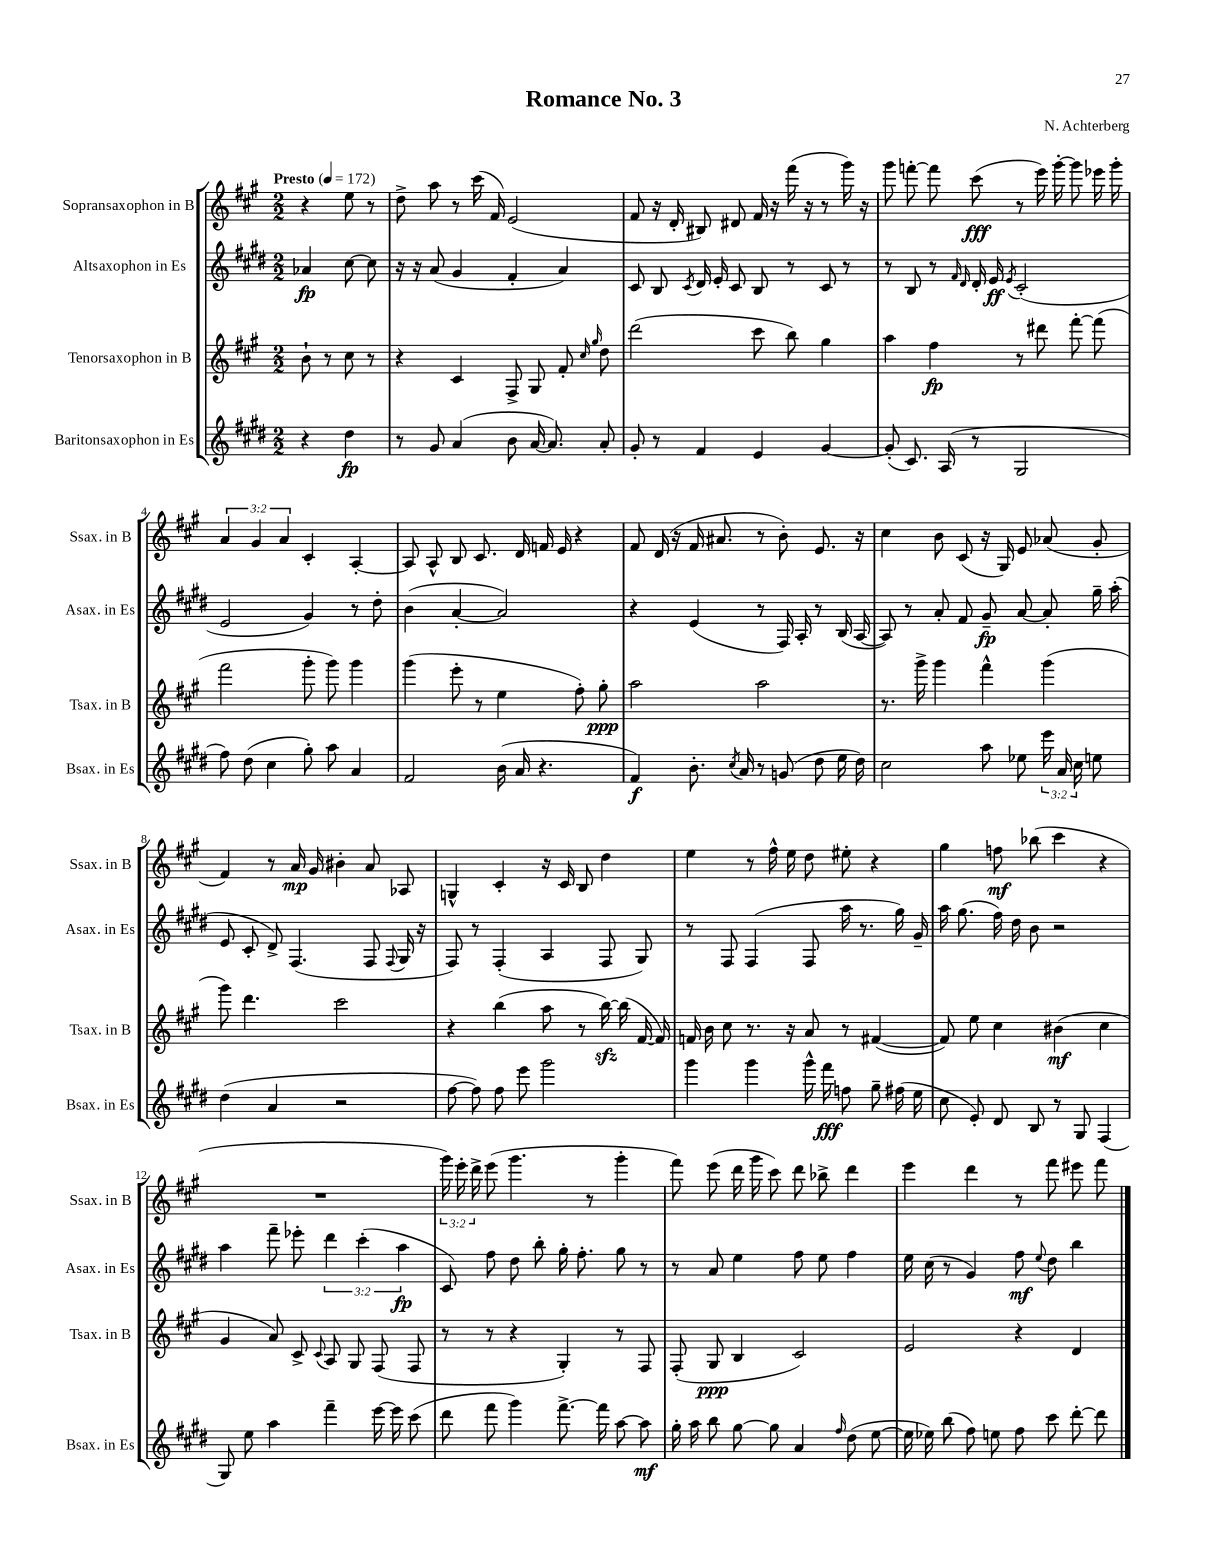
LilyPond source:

\header { title = "Romance No. 3" composer = "N. Achterberg" }
<<
\new StaffGroup <<
\new Staff = "s0" \with { instrumentName = "Sopransaxophon in B" shortInstrumentName = "Ssax. in B" } {
    \clef treble \key a \major \numericTimeSignature \time 2/2 \override Staff.TupletNumber.text = #tuplet-number::calc-fraction-text \partial 2 \tempo "Presto" 4 = 172
    \autoBeamOff r4 e''8 r8 |
    d''8-> a''8 r8 cis'''16( fis'16) e'2( |
    fis'8 r16 d'16-. bis8) dis'8 fis'16 r16 fis'''16( r16 r8 gis'''16) r16 |
    gis'''8 f'''8~-. f'''8 cis'''8\fff( r8 e'''16) gis'''16~-. gis'''8 ees'''16 gis'''16-. |
    \tuplet 3/2 { a'4 gis'4 a'4 } cis'4-. a4~-. |
    a8 a8-^ b8 cis'8. d'16 f'16 e'16 r4 |
    fis'8 d'16( r16 fis'16 ais'8. r8 b'8-.) e'8. r16 |
    cis''4 b'8 cis'8( r16 gis16) e'8 aes'8( gis'8-. |
    fis'4) r8 a'16\mp gis'16 bis'4-. a'8 aes8 |
    g4-^ cis'4-. r16 cis'16 b8 d''4 |
    e''4 r8 fis''16-^ e''16 d''8 eis''8-. r4 |
    gis''4 f''8\mf bes''8( cis'''4 r4 |
    R1 |
    \tuplet 3/2 { gis'''16) e'''16-. d'''16-> } e'''8( gis'''4. r8 gis'''4-. |
    fis'''8) e'''8( d'''16 gis'''16 cis'''8) d'''8 bes''8-> d'''4 |
    e'''4 d'''4 r8 fis'''8 eis'''8 fis'''8 \bar "|." |
}
\new Staff = "s1" \with { instrumentName = "Altsaxophon in Es" shortInstrumentName = "Asax. in Es" } {
    \clef treble \key e \major \numericTimeSignature \time 2/2 \override Staff.TupletNumber.text = #tuplet-number::calc-fraction-text \partial 2
    \autoBeamOff aes'4\fp cis''8~ cis''8 |
    r16 r16 a'8( gis'4 fis'4-. a'4) |
    cis'8 b8 \acciaccatura { cis'8 } dis'16 e'16-. cis'8 b8 r8 cis'8 r8 |
    r8 b8 r8 \grace { fis'16 dis'16 } dis'16-. e'16\ff \acciaccatura { e'8 } cis'2-.( |
    e'2 gis'4) r8 dis''8-. |
    b'4( a'4~-. a'2) |
    r4 e'4( r8 fis16) a16-. r8 b16( a16~ |
    a8) r8 a'8-. fis'8 gis'8--\fp a'8~ a'8-. gis''16-- a''16-.( |
    e'8 cis'8-. dis'8->) fis4.( fis8 \appoggiatura { fis8 } gis16 r16 |
    fis8) r8 fis4-.( a4 fis8 gis8) |
    r8 fis8 fis4( fis8 a''16 r8. gis''16) gis'16-- |
    a''16 gis''8.( fis''16) dis''16 b'8 r2 |
    a''4 fis'''8-- ees'''8-. \tuplet 3/2 { dis'''4 cis'''4-.( a''4\fp } |
    cis'8) fis''8 dis''8 b''8-. gis''16-. fis''8.-. gis''8 r8 |
    r8 a'8 e''4 fis''8 e''8 fis''4 |
    e''16 cis''16( r8 gis'4) fis''8\mf \appoggiatura { e''8 } dis''8 b''4 \bar "|." |
}
\new Staff = "s2" \with { instrumentName = "Tenorsaxophon in B" shortInstrumentName = "Tsax. in B" } {
    \clef treble \key a \major \numericTimeSignature \time 2/2 \partial 2
    \autoBeamOff b'8-! r8 cis''8 r8 |
    r4 cis'4 fis8-> gis8 fis'8-. \grace { cis''16 gis''16 } d''8 |
    d'''2( cis'''8 b''8) gis''4 |
    a''4 fis''4\fp r8 dis'''8 fis'''8~-. fis'''8( |
    fis'''2 gis'''8-. gis'''8) gis'''4 |
    gis'''4( e'''8-. r8 e''4 fis''8-.) gis''8-.\ppp |
    a''2 a''2 |
    r8. gis'''16-> gis'''4 fis'''4-^ gis'''4( |
    gis'''8) d'''4. cis'''2 |
    r4 b''4( a''8 r8 b''16~\sfz) b''16( fis'16~ fis'16) |
    f'16 b'16 cis''8 r8. r16 a'8 r8 fis'4~( |
    fis'8) e''8 cis''4 bis'4\mf( cis''4 |
    gis'4 a'8) cis'8-> \appoggiatura { cis'8 } a8 gis8 fis8( fis8 |
    r8 r8 r4 gis4-.) r8 fis8 |
    fis8-.( gis8\ppp b4 cis'2) |
    e'2 r4 d'4 \bar "|." |
}
\new Staff = "s3" \with { instrumentName = "Baritonsaxophon in Es" shortInstrumentName = "Bsax. in Es" } {
    \clef treble \key e \major \numericTimeSignature \time 2/2 \override Staff.TupletNumber.text = #tuplet-number::calc-fraction-text \partial 2
    \autoBeamOff r4 dis''4\fp |
    r8 gis'8 a'4( b'8 a'16~ a'8.) a'8-. |
    gis'8-. r8 fis'4 e'4 gis'4~ |
    gis'8-.( cis'8.) a16( r8 gis2 |
    fis''8) dis''8( cis''4 gis''8-.) a''8 a'4 |
    fis'2 b'16( a'16 r4. |
    fis'4\f) b'8.-. \acciaccatura { cis''8 } a'16 r8 g'8( dis''8 e''16 dis''16) |
    cis''2 a''8 ees''8 \tuplet 3/2 { e'''16 a'16 cis''16 } e''8 |
    dis''4( a'4 r2 |
    fis''8~ fis''8) fis''8 e'''8 gis'''2 |
    gis'''4 gis'''4 gis'''16-^ fis'''16\fff f''8 gis''8-- fis''16( e''16 |
    cis''8 e'8-.) dis'8 b8 r8 gis8 fis4( |
    gis8) e''8 a''4 fis'''4-- e'''16~ e'''16 cis'''8( |
    dis'''8 fis'''8 gis'''4) fis'''8.~-> fis'''16 a''8~ a''8\mf |
    gis''16-. a''16 b''8 gis''8~ gis''8 a'4 \grace { fis''16 } dis''8( e''8~ |
    e''16 ees''16) b''8( fis''8) e''8 fis''8 cis'''8 dis'''8~-. dis'''8 \bar "|." |
}
>>
>>
